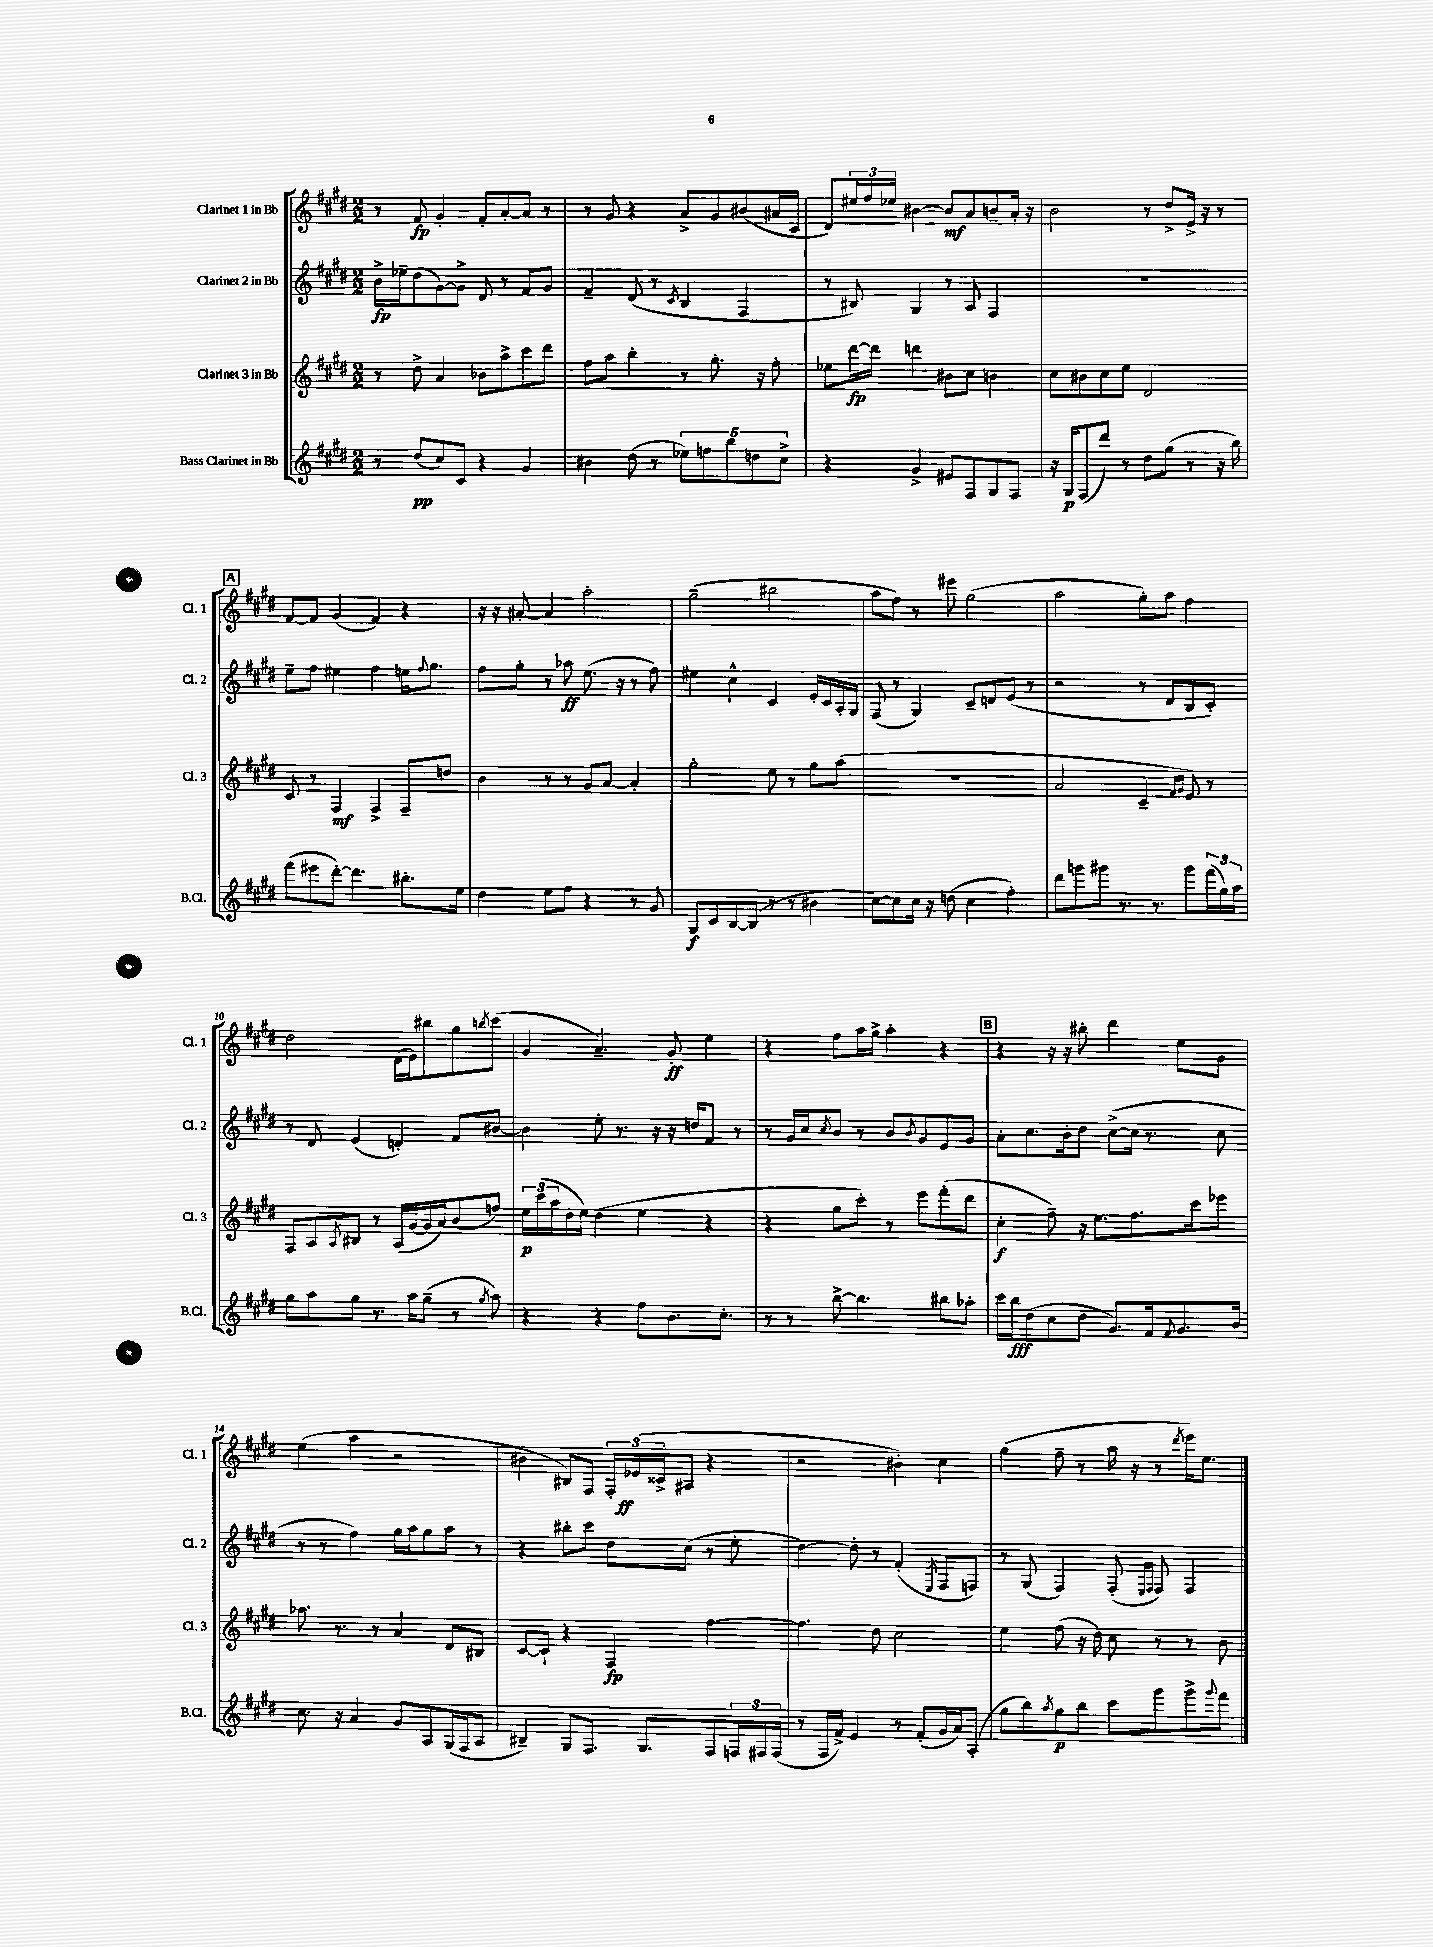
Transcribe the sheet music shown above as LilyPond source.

<<
\new StaffGroup <<
\new Staff = "s0" \with { instrumentName = "Clarinet 1 in Bb" shortInstrumentName = "Cl. 1" } {
    \clef treble \key e \major \numericTimeSignature \time 2/2
    r8 fis'8\fp gis'4-. fis'8-. a'8~-. a'8 r8 |
    r8 gis'8 r4 a'8-> gis'8 bis'8( ais'16 cis'16 |
    dis'8) \tuplet 3/2 { eis''16 fis''16 ees''16 } bis'4~ bis'8\mf a'8 b'8-- a'16-. r16 |
    b'2 r8 dis''8-> e'16-> r16 r8 |
    \mark \markup { \box "A" } fis'8~ fis'8 gis'4( fis'4) r4 |
    r16 r16 ais'8~-. ais'4 a''2-. |
    gis''2--( bis''2 |
    a''8 fis''8) r8 eis'''8 gis''2( |
    a''2 gis''8-.) a''8 fis''4 |
    dis''2 dis'16( e'16) bis''8 gis''8 \acciaccatura { b''8 } cis'''8( |
    gis'4 a'4.--) gis'8-.\ff e''4 |
    r4 fis''8 a''16 gis''16-> a''4-. r4 |
    \mark \markup { \box "B" } r4 r16 r16 bis''8-. dis'''4 e''8 gis'8 |
    e''4( a''4 r2 |
    bis'4 bis8) fis8 \tuplet 3/2 { fis16-. ees'16\ff( cisis'16-> } ais8 r4 |
    r2 bis'4-.) cis''4 |
    gis''4( fis''8-- r8 a''16 r16 r8 \acciaccatura { dis'''8 } e'''16) e''8. \bar "|." |
}
\new Staff = "s1" \with { instrumentName = "Clarinet 2 in Bb" shortInstrumentName = "Cl. 2" } {
    \clef treble \key e \major \numericTimeSignature \time 2/2
    b'16->\fp ees''16-- dis''8( gis'8~) gis'8-> dis'8 r8 fis'8 gis'8 |
    fis'4-- dis'8( r8 \acciaccatura { cis'8 } b4 fis4 |
    r8 bis8) gis4 r8 a8 fis4 |
    R1 |
    \mark \markup { \box "A" } e''8-- fis''8 eis''4 fis''4 e''16 \appoggiatura { fis''8 } gis''8. |
    fis''8 gis''8-. r8 aes''8\ff e''8.( r16 r8 fis''8) |
    eis''4 cis''4-^ cis'4 e'16-. cis'16 a16-. gis16 |
    fis8( r8 gis4) cis'8-- d'8 e'8( r8 |
    r2 r8 dis'8 b8 cis'8-.) |
    r8 dis'8 e'4( d'4-.) fis'8 bis'8~ |
    bis'4 e''8-. r8. r16 r16 d''16 fis'8 r8 |
    r8 gis'16 cis''16 \acciaccatura { cis''8 } b'8 r8 b'8 \acciaccatura { b'8 } gis'8 e'8 gis'8 |
    \mark \markup { \box "B" } a'8-. cis''8. b'16-. dis''8 cis''8~->( cis''16 r8. cis''8 |
    r8 r8 fis''4) gis''16 a''16 gis''8 a''8 r8 |
    r4 bis''8-. cis'''8 dis''8 cis''8( r8 e''8-. |
    dis''4~) dis''8-. r8 fis'4-.( \acciaccatura { e8 } fis8 f8) |
    r8 gis8( fis4) fis8-.( \grace { e16 fis16 } fis8) fis4 \bar "|." |
}
\new Staff = "s2" \with { instrumentName = "Clarinet 3 in Bb" shortInstrumentName = "Cl. 3" } {
    \clef treble \key e \major \numericTimeSignature \time 2/2
    r8 dis''8-> a'4 bes'8 a''8-> cis'''8 dis'''8 |
    fis''8 a''8 b''4-. r8 gis''8.-. r16 fis''8-. |
    ees''8 dis'''16~\fp dis'''16 d'''4 bis'8 cis''8 b'4 |
    cis''8 bis'8 cis''8 e''8 dis'2 |
    \mark \markup { \box "A" } cis'8 r8 fis4\mf fis4-> fis8-- d''8 |
    b'4 r8 r8 gis'8 a'8~ a'4-. |
    gis''2-. e''8 r8 gis''8 a''8( |
    R1 |
    a'2 cis'4-- \grace { fis'16 gis'16 } e'8) r8 |
    fis8 a8 \acciaccatura { a8 } bis8 r8 a16( gis'16~ gis'16 a'16) b'8( f''8) |
    \tuplet 3/2 { e''16\p cis'''16( a''16 } dis''16 e''16) dis''4( e''4 r4 |
    r4 gis''8 cis'''8-.) r8 e'''8 fis'''8-.( dis'''8 |
    \mark \markup { \box "B" } cis''4-.\f fis''8--) r16 e''8. fis''8. cis'''16 ees'''8 |
    aes''8. r8. r8 a'4 dis'8 bis8 |
    cis'8~ cis'8-! r4 fis4\fp fis''4~ |
    fis''4. dis''8 cis''2 |
    e''4 fis''8( r16 dis''16) cis''8 r8 r8 b'8 \bar "|." |
}
\new Staff = "s3" \with { instrumentName = "Bass Clarinet in Bb" shortInstrumentName = "B.Cl." } {
    \clef treble \key e \major \numericTimeSignature \time 2/2
    r8 dis''8\pp( cis''8) cis'8 r4 gis'4 |
    bis'4 dis''8( r8 \tuplet 5/4 { ees''8) f''8 b''8 d''8 cis''8-> } |
    r4 gis'4-> eis'8 fis8 gis8 fis8 |
    r16 gis16\p fis8( dis'''8) r8 dis''8 gis''8( r8 r16 b''16) |
    \mark \markup { \box "A" } fis'''8( eis'''8 dis'''8~-.) dis'''4. bis''8.-. e''16 |
    dis''4 e''8 fis''8 r4 r8 gis'8 |
    gis8\f cis'8 b8~ b8( r8 r8 bis'4 |
    cis''8~) cis''8 cis''16 r16 d''8( cis''4 fis''4-.) |
    dis'''8 g'''8 gis'''8 r8. r8. gis'''8 \tuplet 3/2 { fis'''16( gis''16) a''16 } |
    gis''8 a''8 gis''8 r8. a''16 gis''8--( r8 \acciaccatura { gis''8 } a''8) |
    r4 r4 fis''8 b'8. cis''8.-. |
    r8 r8 b''8~-> b''4. bis''8 aes''8-. |
    \mark \markup { \box "B" } cis'''16 b''16\fff dis''8( cis''8 dis''8 gis'8.) fis'16 \appoggiatura { fis'8 } gis'8. b'16 |
    cis''8. r16 a'4 gis'8 a8 gis16( fis16 a8 |
    bis4--) gis8 fis8. gis8. fis8 \tuplet 3/2 { f16 fis16 fis16( } |
    r8 fis16 fis'16->) e'4 r8 fis'8-.( gis'16 a'16) a8-.( |
    gis''8 b''8) \acciaccatura { a''8 } gis''8\p b''8 cis'''8 gis'''8 gis'''8-> \appoggiatura { gis'''8 } fis'''8 \bar "|." |
}
>>
>>
